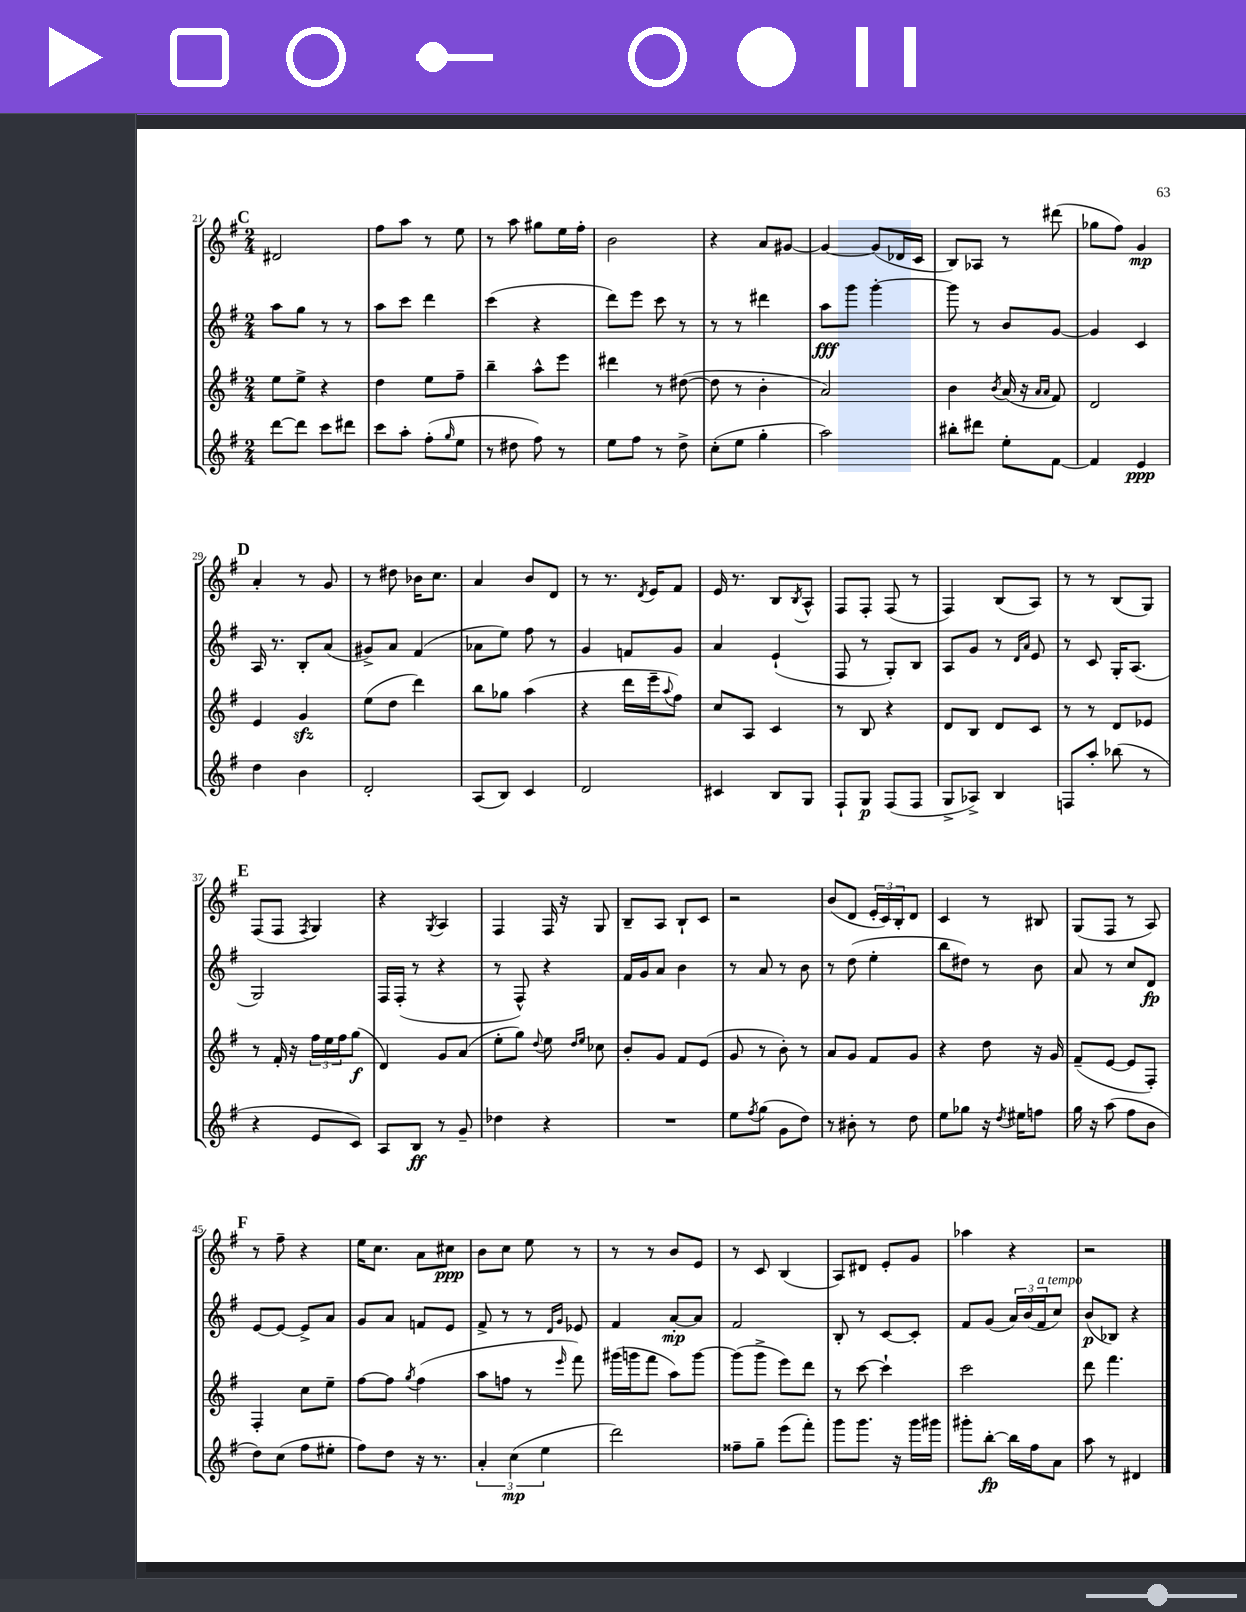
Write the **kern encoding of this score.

**kern	**kern	**kern	**kern
*staff4	*staff3	*staff2	*staff1
*clefG2	*clefG2	*clefG2	*clefG2
*k[f#]	*k[f#]	*k[f#]	*k[f#]
*M2/4	*M2/4	*M2/4	*M2/4
[8ddd	8ee	8aa	2d#
8ddd]	8ee^	8gg	.
8ccc	4r	8r	.
8ddd#	.	8r	.
=	=	=	=
8ccc	4dd	8aa	8ff#
8aa'	.	8ccc	8aa
(8ff#'	8ee	4ddd	8r
16qqgg	.	.	.
8ee	8ff#~	.	8ee
=	=	=	=
8r	4bb~	(4ccc	8r
8dd#	.	.	8aa
8ff#)	8aa^^	4r	8gg#
8r	8eee	.	16ee
.	.	.	16ff#'
=	=	=	=
8ee	4ddd#	8ddd)	2b
8ff#	.	8eee	.
8r	8r	8ccc	.
8dd^	([8dd#	8r	.
=	=	=	=
(8cc'	8dd#]	8r	4r
8ee	8r	8r	.
4gg'	4b'	4ddd#	8a
.	.	.	[8g#
=	=	=	=
2aa)	2a)	8aa	4g#_
.	.	8ggg	.
.	.	[4ggg'	(8g#]
.	.	.	16d-
.	.	.	16c
=	=	=	=
8bb#'	4b	8ggg]	8B)
8ddd#	.	8r	8A-
.	8qb	.	.
8ee'	(16a	8b	8r
.	16r	.	.
.	16qqa	.	.
.	16qqa	.	.
[8f#	8f#)	[8g	(8ddd#
=	=	=	=
4f#]	2d	4g]	8gg-
.	.	.	8ff#)
4e	.	4c	4g
=	=	=	=
4dd	4e	16A	4a'
.	.	8.r	.
4b	4g	8B'	8r
.	.	(8a	8g
=	=	=	=
2d'	(8ee	8g#^)	8r
.	8dd	8a	8dd#
.	4ddd)	(4f#	16b-
.	.	.	8.cc
=	=	=	=
(8A	8bb	8a-	4a
8B)	8gg-	8ee)	.
4c	(4aa	8ff#	8b
.	.	8r	8d
=	=	=	=
2d	4r	4g	8r
.	.	.	8.r
.	16ddd	8f	.
.	.	.	8qd
.	16eee~	.	16e
.	8qqaa	.	.
.	8ff#)	8g	8f#
=	=	=	=
4c#	8cc	4a	16e
.	.	.	8.r
.	8A	.	.
8B	4c	(4e`	8B
.	.	.	8qB
8G	.	.	8A^^
=	=	=	=
8F#`	8r	8F#	8F#
8G	8B	8r	8F#'
(8F#	4r	8G')	(8F#
8F#	.	8B	8r
=	=	=	=
8G^	8d	8A	4F#)
8A-^)	8B	8g	.
4B	8d	8r	(8B
.	.	16qqd	.
.	.	16qqa	.
.	8c	8e	8A)
=	=	=	=
8F	8r	8r	8r
8aa'	8r	8c	8r
(8bb-	8d	16G'	(8B
.	.	(8.A	.
8r	8e-	.	8G)
=	=	=	=
4r	8r	2G)	(8F#
.	16f#'	.	8F#
.	16r	.	.
.	.	.	8qF#
8e	24ff#	.	4G)
.	24ee	.	.
.	24ff#	.	.
8c)	(8gg	.	.
=	=	=	=
8A	4d)	16F#	4r
.	.	(16F#'	.
8B	.	8r	.
.	.	.	8qG
8r	8g	4r	4A
8g~	(8a	.	.
=	=	=	=
4dd-	8ee'	8r	4F#
.	8gg)	8F#^^)	.
.	8qqdd	.	.
4r	8ee	4r	16F#
.	.	.	16r
.	16qqdd	.	.
.	16qqee	.	.
.	8cc-	.	8G
=	=	=	=
2r	8b'	16f#	8B~
.	.	16g	.
.	8g	8a	8A
.	8f#	4b	8B`
.	(8e	.	8c
=	=	=	=
8ee	8g	8r	2r
8qff#	.	.	.
(8gg	8r	8a	.
8g	8b')	8r	.
8dd)	8r	8b	.
=	=	=	=
8r	8a	8r	(8b
8b#'	8g	(8dd	8d
8r	8f#	4ee'	24e'
.	.	.	24c)
.	.	.	24B'
8dd	8g	.	8d
=	=	=	=
8ee	4r	8bb	4c
8gg-	.	8dd#)	.
16r	8dd	8r	8r
8qdd	.	.	.
16ee#	.	.	.
8ff	16r	8b	8B#
.	16g	.	.
=	=	=	=
16gg	(8f#~	8a	(8G
16r	.	.	.
(8aa	[8e	8r	8F#
8ff#	8e]	8cc	8r
8b	8F#')	8d	8A)
=	=	=	=
8dd)	4F#'	[8e	8r
(8cc	.	8e_	8ff#~
8ff#	8cc	8e^]	4r
8ee#'	8ee~	8a	.
=	=	=	=
8ff#)	[8ff#	8g	16ee
.	.	.	8.cc
8dd	8ff#]	8a	.
.	8qgg	.	.
16r	(4ff#	8f	8a
8.r	.	.	.
.	.	8e	8cc#
=	=	=	=
6a'	8aa	8f#^	8b
.	8ff	8r	8cc
(6cc	.	.	.
.	8r	8r	8ee
6ee	.	.	.
.	.	16qqd	.
.	16qqeee	16qqg	.
.	8fff#)	8e-	8r
=	=	=	=
2ddd)	(16ggg#	4f#	8r
.	16ggg	.	.
.	8fff#	.	8r
.	8aa)	[8a'	8b
.	[8ggg	8a]	8e
=	=	=	=
8ff##~	(8ggg]	2f#	8r
8gg~	8ggg^	.	8c
(8eee	8eee)	.	(4B
8fff#')	8ddd	.	.
=	=	=	=
8ggg	8r	8B'	8A)
8.ggg	[8ccc	8r	8d#
.	4ccc`]	[8c	8e'
16r	.	.	.
16ggg	.	8c']	8g
16ggg#	.	.	.
=	=	=	=
8ggg#'	2ccc	8f#	4aa-
[8bb'	.	(8g	.
16bb]	.	24a)	4r
.	.	(24b	.
16ff#	.	.	.
.	.	24f#	.
8a	.	8cc)	.
=	=	=	=
8aa	8ddd	(8b	2r
8r	4.fff#	8B-)	.
4d#	.	4r	.
==	==	==	==
*-	*-	*-	*-
